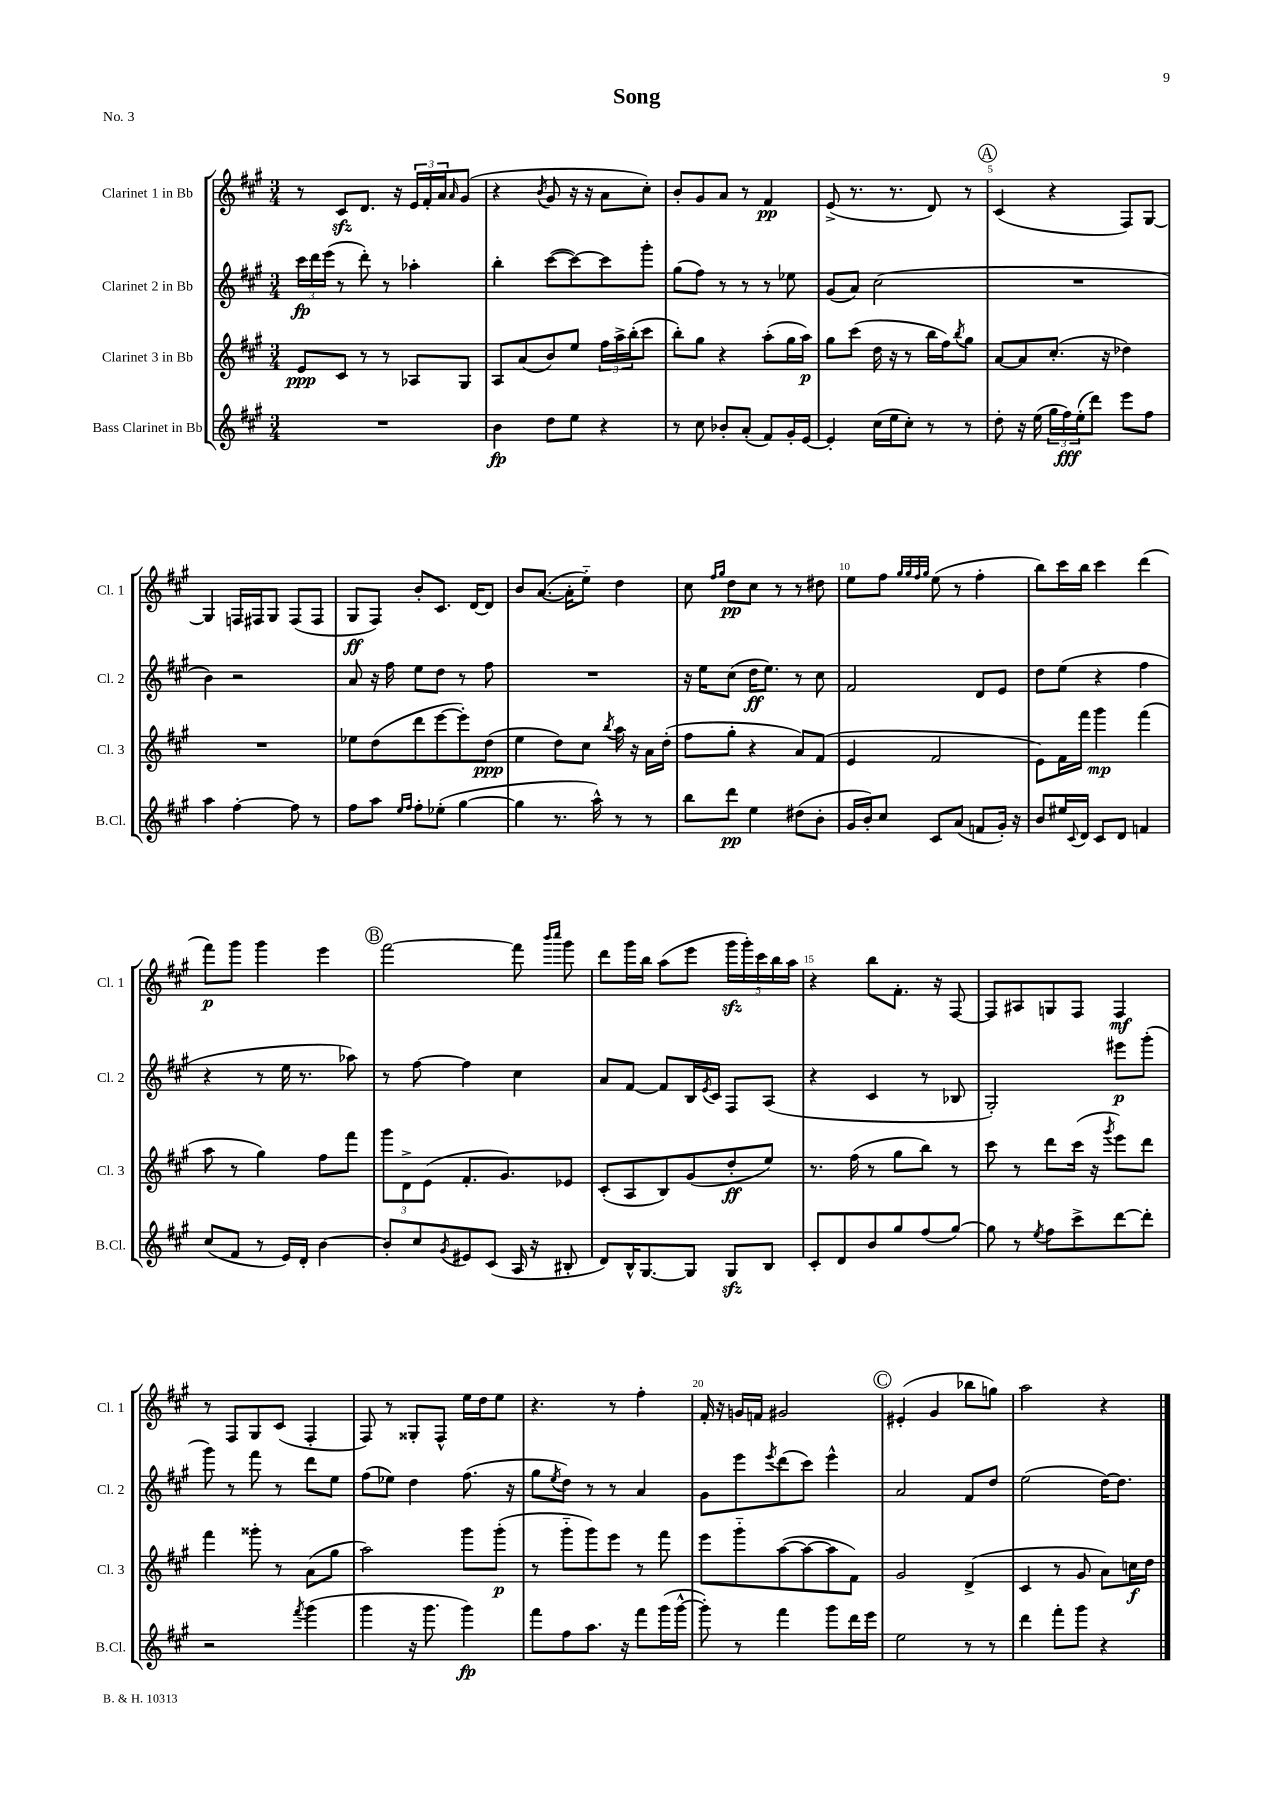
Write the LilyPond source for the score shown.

\header { title = "Song" piece = "No. 3" }
<<
\new StaffGroup <<
\new Staff = "s0" \with { instrumentName = "Clarinet 1 in Bb" shortInstrumentName = "Cl. 1" } {
    \clef treble \key a \major \numericTimeSignature \time 3/4
    r8 cis'8\sfz d'8. r16 \tuplet 3/2 { e'16 fis'16-. a'16 } \grace { a'16 } gis'8( |
    r4 \acciaccatura { b'8 } gis'8 r16 r16 a'8 cis''8-.) |
    b'8-. gis'8 a'8 r8 fis'4\pp |
    e'8->( r8. r8. d'8) r8 |
    \mark \markup { \circle "A" } cis'4( r4 fis8) gis8~ |
    gis4 f16 fis16 gis8 fis8( fis8 |
    gis8\ff fis8) b'8-. cis'8. d'16~ d'8 |
    b'8 a'8.~( a'16-. e''8-_) d''4 |
    cis''8 \grace { fis''16 gis''16 } d''8\pp cis''8 r8 r8 dis''8 |
    e''8 fis''8 \grace { gis''32 gis''32 fis''32 gis''32 } e''8( r8 fis''4-. |
    b''8) cis'''16 b''16 cis'''4 d'''4( |
    fis'''8\p) gis'''8 gis'''4 e'''4 |
    \mark \markup { \circle "B" } fis'''2~ fis'''8 \grace { b'''16 cis''''16 } gis'''8 |
    d'''8 gis'''16 b''16 a''8( e'''8 \tuplet 5/4 { gis'''16\sfz gis'''16-.) cis'''16 b''16 a''16 } |
    r4 b''8 fis'8.-. r16 fis8~ |
    fis8 ais8 g8 fis8 fis4\mf |
    r8 fis8 gis8 cis'8( fis4-. |
    fis8) r8 gisis8-. fis8-^ e''16 d''16 e''8 |
    r4. r8 fis''4-. |
    fis'16-. r16 g'16 f'16 gis'2 |
    \mark \markup { \circle "C" } eis'4-.( gis'4 bes''8 g''8) |
    a''2 r4 \bar "|." |
}
\new Staff = "s1" \with { instrumentName = "Clarinet 2 in Bb" shortInstrumentName = "Cl. 2" } {
    \clef treble \key a \major \numericTimeSignature \time 3/4
    \tuplet 3/2 { cis'''16\fp d'''16 e'''16( } r8 d'''8-.) r8 aes''4-. |
    b''4-. cis'''8~( cis'''8~) cis'''8 gis'''8-. |
    gis''8( fis''8) r8 r8 r8 ees''8 |
    gis'8( a'8) cis''2( |
    \mark \markup { \circle "A" } R2. |
    b'4) r2 |
    a'8 r16 fis''16 e''8 d''8 r8 fis''8 |
    R2. |
    r16 e''16 cis''8( d''16\ff e''8.) r8 cis''8 |
    fis'2 d'8 e'8 |
    d''8 e''8( r4 fis''4 |
    r4 r8 e''16 r8. aes''8) |
    \mark \markup { \circle "B" } r8 fis''8~ fis''4 cis''4 |
    a'8 fis'8~ fis'8 b16 \acciaccatura { e'8 } cis'16 fis8 a8( |
    r4 cis'4 r8 bes8 |
    gis2-.) eis'''8\p gis'''8-.( |
    gis'''8) r8 fis'''8 r8 d'''8 e''8 |
    fis''8( ees''8) d''4 fis''8.( r16 |
    gis''8 \acciaccatura { e''8 } d''8) r8 r8 a'4 |
    gis'8 e'''8 \acciaccatura { e'''8 } d'''8( cis'''8) e'''4-^ |
    \mark \markup { \circle "C" } a'2 fis'8 d''8 |
    e''2( d''16~) d''8. \bar "|." |
}
\new Staff = "s2" \with { instrumentName = "Clarinet 3 in Bb" shortInstrumentName = "Cl. 3" } {
    \clef treble \key a \major \numericTimeSignature \time 3/4
    e'8\ppp cis'8 r8 r8 aes8 gis8 |
    a8 a'8( b'8) e''8 \tuplet 3/2 { fis''16 a''16-> b''16-.( } cis'''8 |
    b''8-.) gis''8 r4 a''8-.( gis''16 a''16\p) |
    gis''8 cis'''8( d''16 r16 r8 b''16 fis''16) \acciaccatura { b''8 } gis''8 |
    \mark \markup { \circle "A" } a'8~ a'8 cis''8.-.( r16 des''4) |
    R2. |
    ees''8 d''8( d'''8 e'''8~ e'''8-.) d''8\ppp( |
    e''4 d''8) cis''8 \acciaccatura { b''8 } a''16 r16 a'16 d''16-.( |
    fis''8 gis''8-. r4 a'8) fis'8( |
    e'4 fis'2 |
    e'8) fis'16 fis'''16 gis'''4\mp fis'''4( |
    a''8 r8 gis''4) fis''8 fis'''8 |
    \mark \markup { \circle "B" } \tuplet 3/2 { gis'''8 d'8-> e'8( } fis'8.-. gis'8.) ees'8 |
    cis'8-.( a8 b8) gis'8( d''8-.\ff e''8) |
    r8. fis''16( r8 gis''8 b''8) r8 |
    cis'''8 r8 d'''8 cis'''16( r16 \acciaccatura { gis'''8 } e'''8) d'''8 |
    fis'''4 gisis'''8-. r8 a'8( gis''8 |
    a''2) gis'''8 gis'''8-.\p( |
    r8 gis'''8-_ gis'''8) e'''8 r8 fis'''8 |
    e'''8 gis'''8-_ a''8~( a''8~ a''8 fis'8) |
    \mark \markup { \circle "C" } gis'2 d'4->( |
    cis'4 r8 gis'8 a'8) c''16\f d''16 \bar "|." |
}
\new Staff = "s3" \with { instrumentName = "Bass Clarinet in Bb" shortInstrumentName = "B.Cl." } {
    \clef treble \key a \major \numericTimeSignature \time 3/4
    R2. |
    b'4\fp d''8 e''8 r4 |
    r8 cis''8 bes'8-. a'8-.( fis'8) gis'16-. e'16~ |
    e'4-. cis''16( e''16 cis''8-.) r8 r8 |
    \mark \markup { \circle "A" } d''8-. r16 e''16( \tuplet 3/2 { gis''16 fis''16\fff) e''16-.( } d'''8) e'''8 fis''8 |
    a''4 fis''4~-. fis''8 r8 |
    fis''8 a''8 \grace { e''16 fis''16 } fis''8-. ees''8-.( gis''4~ |
    gis''4 r8. a''16-^) r8 r8 |
    b''8 d'''8\pp e''4 dis''8( b'8-. |
    gis'16 b'16-.) cis''8 cis'8 a'8( f'8 gis'16-.) r16 |
    b'8 eis''16 \appoggiatura { cis'8 } d'16 cis'8 d'8 f'4 |
    cis''8( fis'8 r8 e'16) d'16-. b'4~ |
    \mark \markup { \circle "B" } b'8-. cis''8 \acciaccatura { gis'8 } eis'8 cis'8( a16 r16 bis8-. |
    d'8) b16-^ gis8.~ gis8 gis8\sfz b8 |
    cis'8-. d'8 b'8 gis''8 fis''8( gis''8~) |
    gis''8 r8 \acciaccatura { e''8 } fis''8 cis'''8-> d'''8~ d'''8-. |
    r2 \acciaccatura { fis'''8 } gis'''4( |
    gis'''4 r16 gis'''8. gis'''4\fp) |
    fis'''8 fis''8 a''8. r16 fis'''8 gis'''16( gis'''16~-^ |
    gis'''8-.) r8 fis'''4 gis'''8 d'''16 e'''16 |
    \mark \markup { \circle "C" } e''2 r8 r8 |
    d'''4 fis'''8-. gis'''8 r4 \bar "|." |
}
>>
>>
\layout { \context { \Score \override BarNumber.break-visibility = ##(#f #t #t) barNumberVisibility = #(every-nth-bar-number-visible 5) } }
